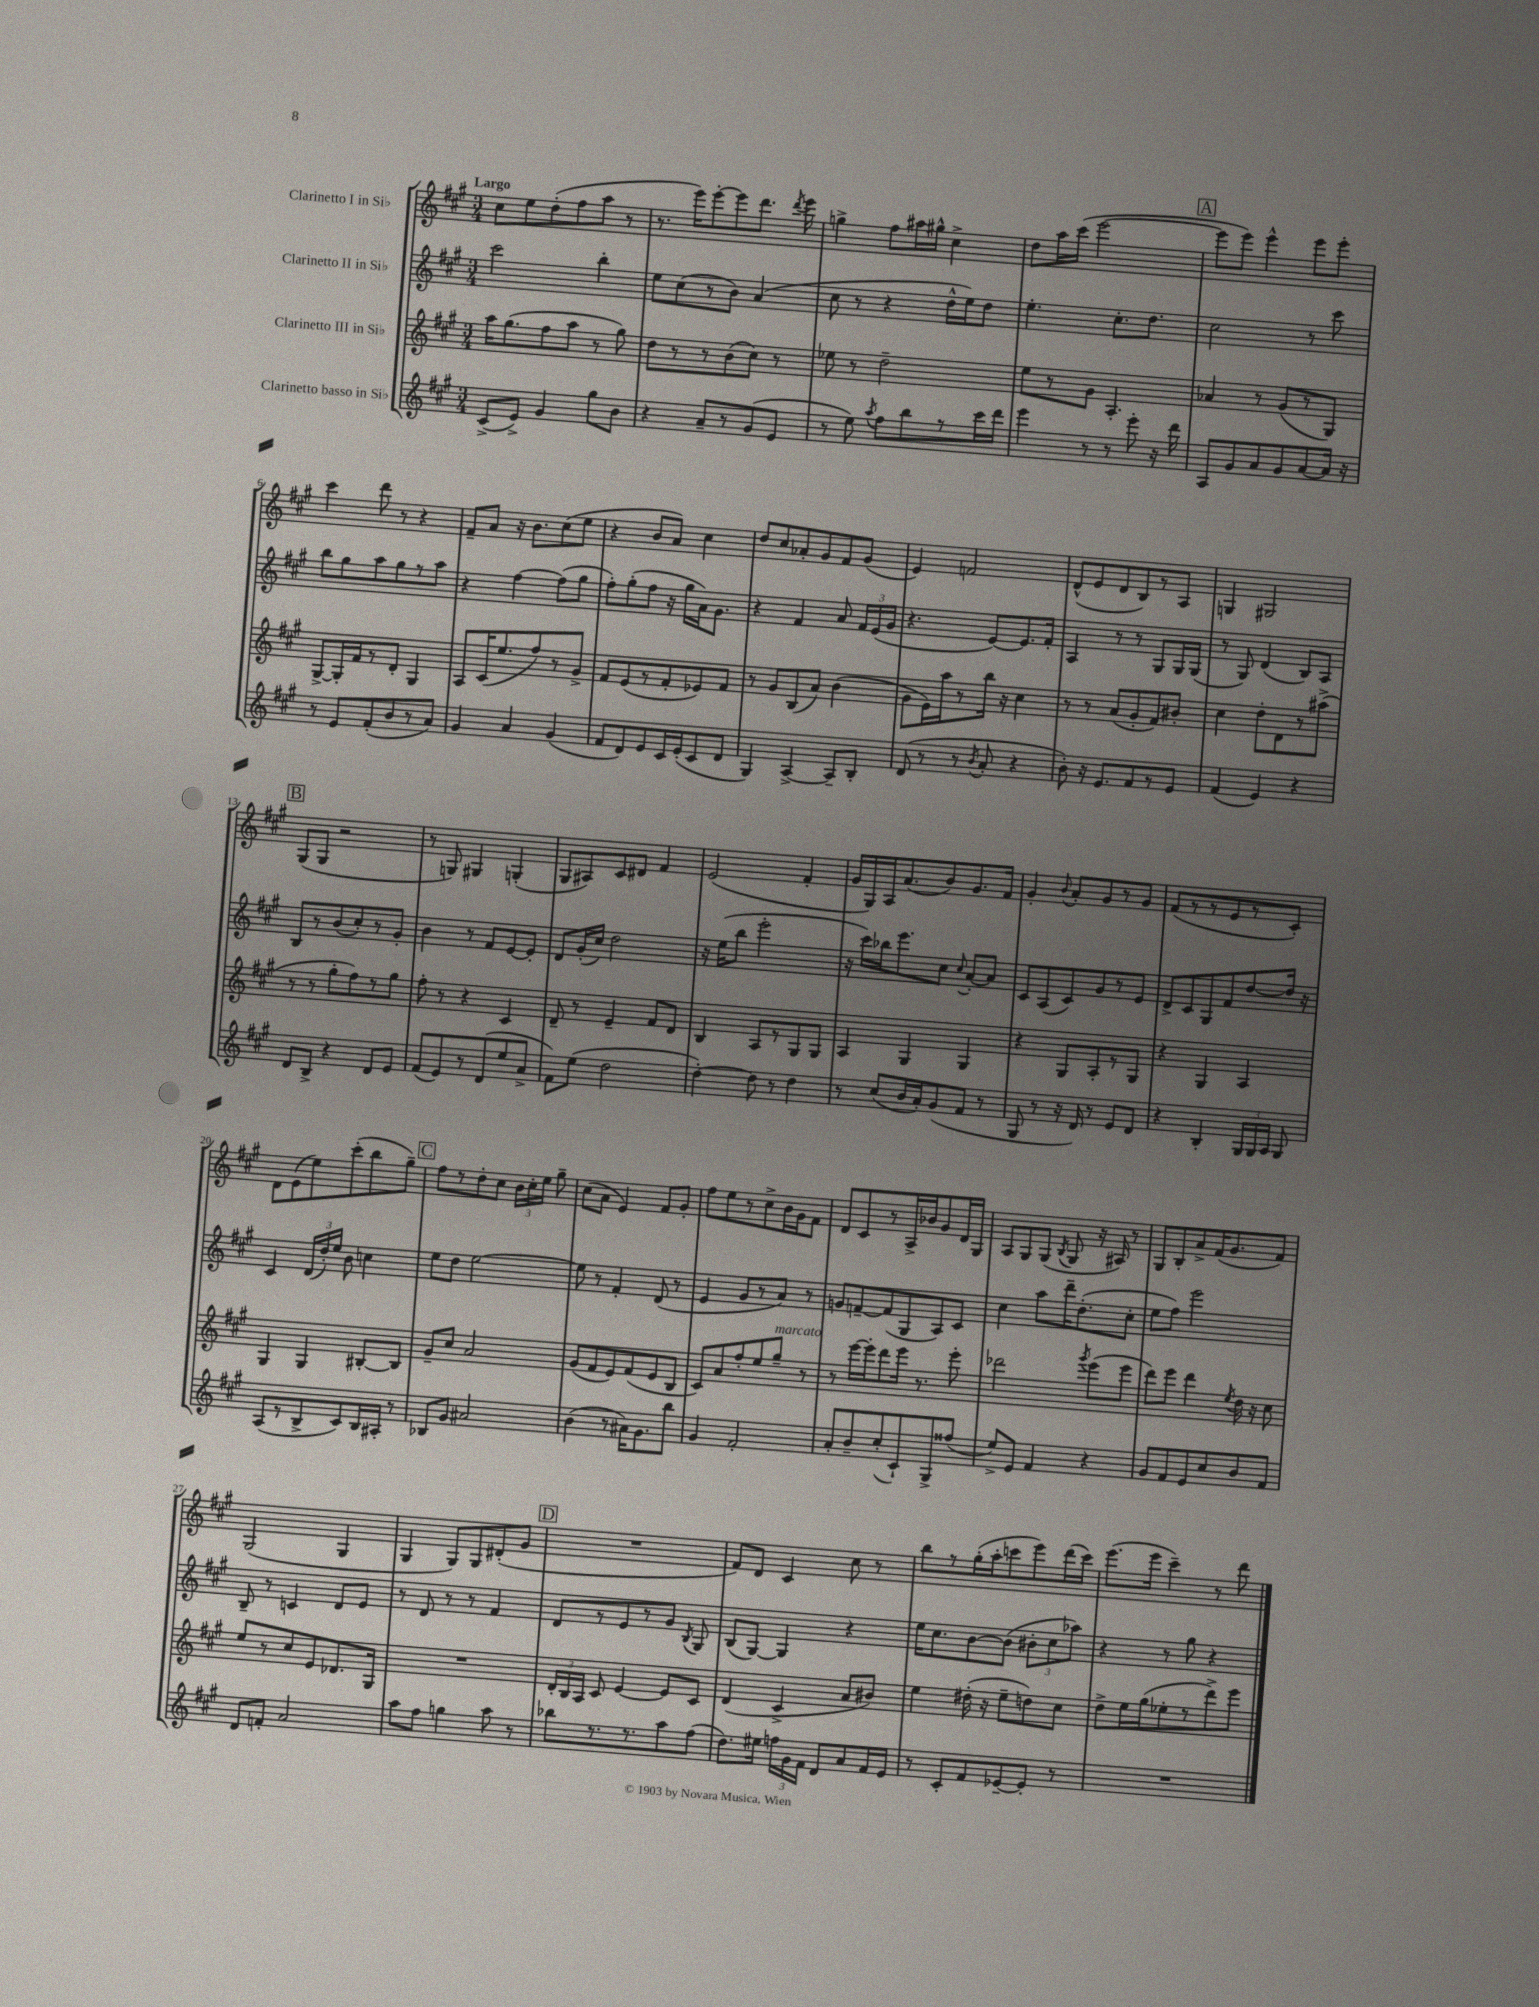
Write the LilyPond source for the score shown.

<<
\new StaffGroup <<
\new Staff = "s0" \with { instrumentName = "Clarinetto I in Sib" } {
    \clef treble \key a \major \numericTimeSignature \time 3/4 \tempo "Largo"
    \autoBeamOff cis''8[ e''8 d''8-.( fis''8 a''8] r8 |
    r8. e'''16[) e'''8~-. e'''8 d'''8.] \acciaccatura { d'''8 } e'''16 |
    g''4-> fis''8[ ais''16 gis''16]-^ cis''4-> |
    d''8[ a''16 cis'''16]( e'''2~ |
    \mark \markup { \box "A" } e'''8[ e'''8]) e'''4-^ e'''8[ e'''8]-. |
    cis'''4 d'''8 r8 r4 |
    fis'8[-- a'8] r16 b'8.[ cis''8( e''8] |
    r4 b'8[ a'8]) cis''4 |
    d''8[ cis''8 aes'8-. gis'8 fis'8 gis'8]( |
    e'4) f'2 |
    d'8[-^( e'8 d'8 b8) r8 a8] |
    g4 gis2 |
    \mark \markup { \box "B" } gis8[( gis8] r2 |
    r8 g8) gis4 g4-.( |
    gis8[ ais8) cis'8 dis'8] fis'4 |
    e'2( fis'4-. |
    gis'16[ gis16) a16 a'8.( b'8) gis'8. fis'16] |
    gis'4-. \appoggiatura { b'8 } a'8[-. gis'8 r8 gis'8] |
    fis'8[( r8 r8 e'8 r8 cis'8]-.) |
    d'8[ e'8( e''8) cis'''8-.( b''8 gis''8]--) |
    \mark \markup { \box "C" } fis''8[ r8 d''8-. cis''8] \tuplet 3/2 { b'16[ cis''16-. e''16] } gis''8-- |
    cis''8[( a'8] e'4) fis'8[ gis'8]-. |
    fis''8[ e''8 r8 cis''8-> b'16 gis'16 fis'8] |
    d'8[ cis'8 r8 a16-> bes'16 gis'8 d'16 gis16] |
    a8[ gis8 gis8]( \acciaccatura { b8 } gis8 r16 ais16) r8 |
    gis8[ b8-. a'8-> fis'16( gis'8. fis'8]) |
    gis2( gis4 |
    gis4 gis8[) gis8 dis'8-.( gis'8] |
    \mark \markup { \box "D" } R2. |
    fis'8[) d'8] cis'4 cis''8 r8 |
    b''8[ r8 gis''16-.( a''16-. c'''8 e'''8) d'''16( c'''16]) |
    e'''8.[( e'''16] cis'''4--) r8 d'''8 \bar "|." |
}
\new Staff = "s1" \with { instrumentName = "Clarinetto II in Sib" } {
    \clef treble \key a \major \numericTimeSignature \time 3/4
    \autoBeamOff cis'''2 b''4-. |
    e''8[ cis''8( r8 b'8]) a'4( |
    cis''8 r8 r4 d''16[-^ e''16) d''8] |
    e''4.-. cis''8.[-. d''8.] |
    \mark \markup { \box "A" } cis''2 r8 cis'''8 |
    b''8[ gis''8 a''8 gis''8 r8 a''8] |
    r4 fis''4~ fis''8[( gis''8] |
    fis''8[-.) gis''8-.( fis''8] r16 gis''16[ a'16) gis'8.] |
    r4 fis'4 a'8 \tuplet 3/2 { fis'16[ e'16( gis'16] } |
    r4. e'8[~) e'8. fis'16]-. |
    a4 r8 r8 gis8[ gis16 gis16]( |
    r8 gis8) d'4( b8[) a8] |
    \mark \markup { \box "B" } b8[ r8 b'8( cis''8-.) r8 gis'8]-. |
    b'4 r8 fis'8[ e'8~ e'8]-. |
    d'8[ gis'16-.( cis''16]) d''2 |
    r16 e''16[( b''8] e'''2-. |
    r16 cis'''16[) bes''16 e'''8. cis''8] \appoggiatura { cis''8 } a'8[~-. a'8] |
    cis'8[ a8( cis'8) gis'8 r8 e'8] |
    d'8[-> cis'8 gis8 fis'8 d''8~ d''16] r16 |
    cis'4 \tuplet 3/2 { d'16[( d''16-.) e''16] } b'8 c''4 |
    \mark \markup { \box "C" } e''8[ d''8] e''2~ |
    e''8 r8 fis'4-. d'8( r8 |
    e'4 gis'8[ r8 a'8]) r8 |
    g'8[ f'8~-- f'8( gis8 a8) cis'8] |
    cis''4 a''8[ d'''16-- d''8.-.( cis''8]-. |
    e''8[ fis''8]) e'''2 |
    b8-- r8 c'4 d'8[ e'8] |
    r8 d'8 r8 r8 fis'4 |
    \mark \markup { \box "D" } d'8[ r8 e'8 r8 gis'8] \acciaccatura { b8 } gis8 |
    b8[( gis8]~) gis4 r4 |
    e''16[ cis''8. b'8~ b'8]( \tuplet 3/2 { bis'8[-. cis''8 aes''8]) } |
    r4 r8 gis''8 r4 \bar "|." |
}
\new Staff = "s2" \with { instrumentName = "Clarinetto III in Sib" } {
    \clef treble \key a \major \numericTimeSignature \time 3/4
    \autoBeamOff a''16[ gis''8.( fis''8 a''8] r8 gis''8) |
    d''8[ r8 r8 b'8( cis''8]) r8 |
    ees''8 r8 d''2-- |
    e''8[ r8 gis'8] a4.-. |
    \mark \markup { \box "A" } aes'4 r8 gis'8[( r8 gis8]) |
    gis8[~-> gis16-. fis'16 r8 d'8]-. gis4 |
    a8[ cis'16( e''8. fis''8) r8 gis'8]-> |
    fis'8[ e'8( r8 fis'8-. ees'8) fis'8] |
    r8 gis'8[ b8( a'8]) b'4( |
    gis'8[ e'16) a''16 r8 b''16] r16 cis''4 |
    r8 r8 a'8[( gis'8-. fis'8) bis'8]-. |
    cis''4 d''8[-. d'8 r8 ais''8]->( |
    \mark \markup { \box "B" } r8 r8 gis''8[-. fis''8) r8 gis''8] |
    fis''8-. r8 r4 cis'4 |
    d'8-- r8 e'4-- fis'8[ d'8] |
    b4 a8[ r8 gis8 gis8] |
    a4 gis4 gis4 |
    r4 gis8[ a8-. r8 gis8] |
    r4 gis4 a4 |
    gis4 gis4 bis8[~-. bis8] |
    \mark \markup { \box "C" } gis'8[-- cis''8] a'2 |
    gis'8[( fis'8 e'8) fis'8( e'8 b8] |
    cis'8[) a'8 fis''8-. e''8 gis''8]--^\markup { \italic "marcato" } r8 |
    r8 e'''16[~ e'''16-. d'''8 e'''16] r8. e'''8-. |
    des'''2 \acciaccatura { gis'''8 } e'''8[( e'''8] |
    d'''8[) e'''8] d'''4 \acciaccatura { e''8 } d''16 r16 cis''8 |
    e''8[ r8 cis''8 e'8 des'8. gis16] |
    R2. |
    \mark \markup { \box "D" } \tuplet 3/2 { d'16[-. b16 a16] } cis'8 e'4~ e'8[ cis'8] |
    d'4( cis'4-> a'8[ bis'8]) |
    e''4 dis''16-.( r16 e''8[-- d''8) cis''8] |
    d''8[-> e''16 gis''16( ees''8-. r8 d'''8->) e'''8] \bar "|." |
}
\new Staff = "s3" \with { instrumentName = "Clarinetto basso in Sib" } {
    \clef treble \key a \major \numericTimeSignature \time 3/4
    \autoBeamOff cis'8[->( e'8]->) gis'4 gis''8[ b'8] |
    r4 a'8[-- r8 gis'8( e'8] |
    r8 e''8) \acciaccatura { a''8 } fis''8[ b''8 r8 cis'''16 d'''16] |
    e'''4 r8 r8 e'''8-. r16 d'''16 |
    \mark \markup { \box "A" } a8[ gis'8 a'8 gis'8 a'8~ a'16] r16 |
    r8 e'8[ fis'8-.( b'8 r8 a'8]) |
    gis'4 a'4 gis'4( |
    fis'8[ d'8) e'8 cis'16 e'16-.( cis'8 d'8] |
    gis4) a4~-> a8[-- b8]-. |
    d'8( r8 r8 \acciaccatura { b'8 } a'8-. r4 |
    b'8-.) r16 e'8.[ fis'8 r8 e'8] |
    fis'4( e'4) r4 |
    \mark \markup { \box "B" } d'8[ b8]-> r4 d'8[ e'8] |
    fis'8[( e'8) r8 d'8( e''8 a'8]-> |
    fis'8[) e''8]( d''2 |
    d''4~-.) d''8 r8 d''4 |
    r8 cis''8[( b'16 a'16-.) gis'8( fis'8] r8 |
    gis8 r8 r16 d'16) r8 e'8[ d'8] |
    r4 b4-. \tuplet 3/2 { gis16[ gis16 a16] } gis8 |
    a8[( r8 b8-> cis'8) b16 ais16]-. r8 |
    \mark \markup { \box "C" } bes8[ gis'8] ais'2 |
    b'4( r8 ais'16[) gis'8. b''8] |
    gis'4 fis'2-. |
    a'8[-. b'8-- cis''8-.( cis'8-!) gis8-> fisis''8]( |
    e''8[->) e'8] fis'4 r4 |
    gis'8[ fis'8 e'8 cis''8 b'8 fis'8] |
    d'8[ f'8]-. a'2 |
    a''8[ fis''8] g''4 a''8 r8 |
    \mark \markup { \box "D" } bes''8[ r8. r8. a''8 fis''8]( |
    d''8.[) eis''16] \tuplet 3/2 { f''16[ gis'16 fis'16] } d'8[ a'8 fis'16 e'16] |
    r8 cis'8[-. fis'8 ees'8~-- ees'8]-. r8 |
    R2. \bar "|." |
}
>>
>>
